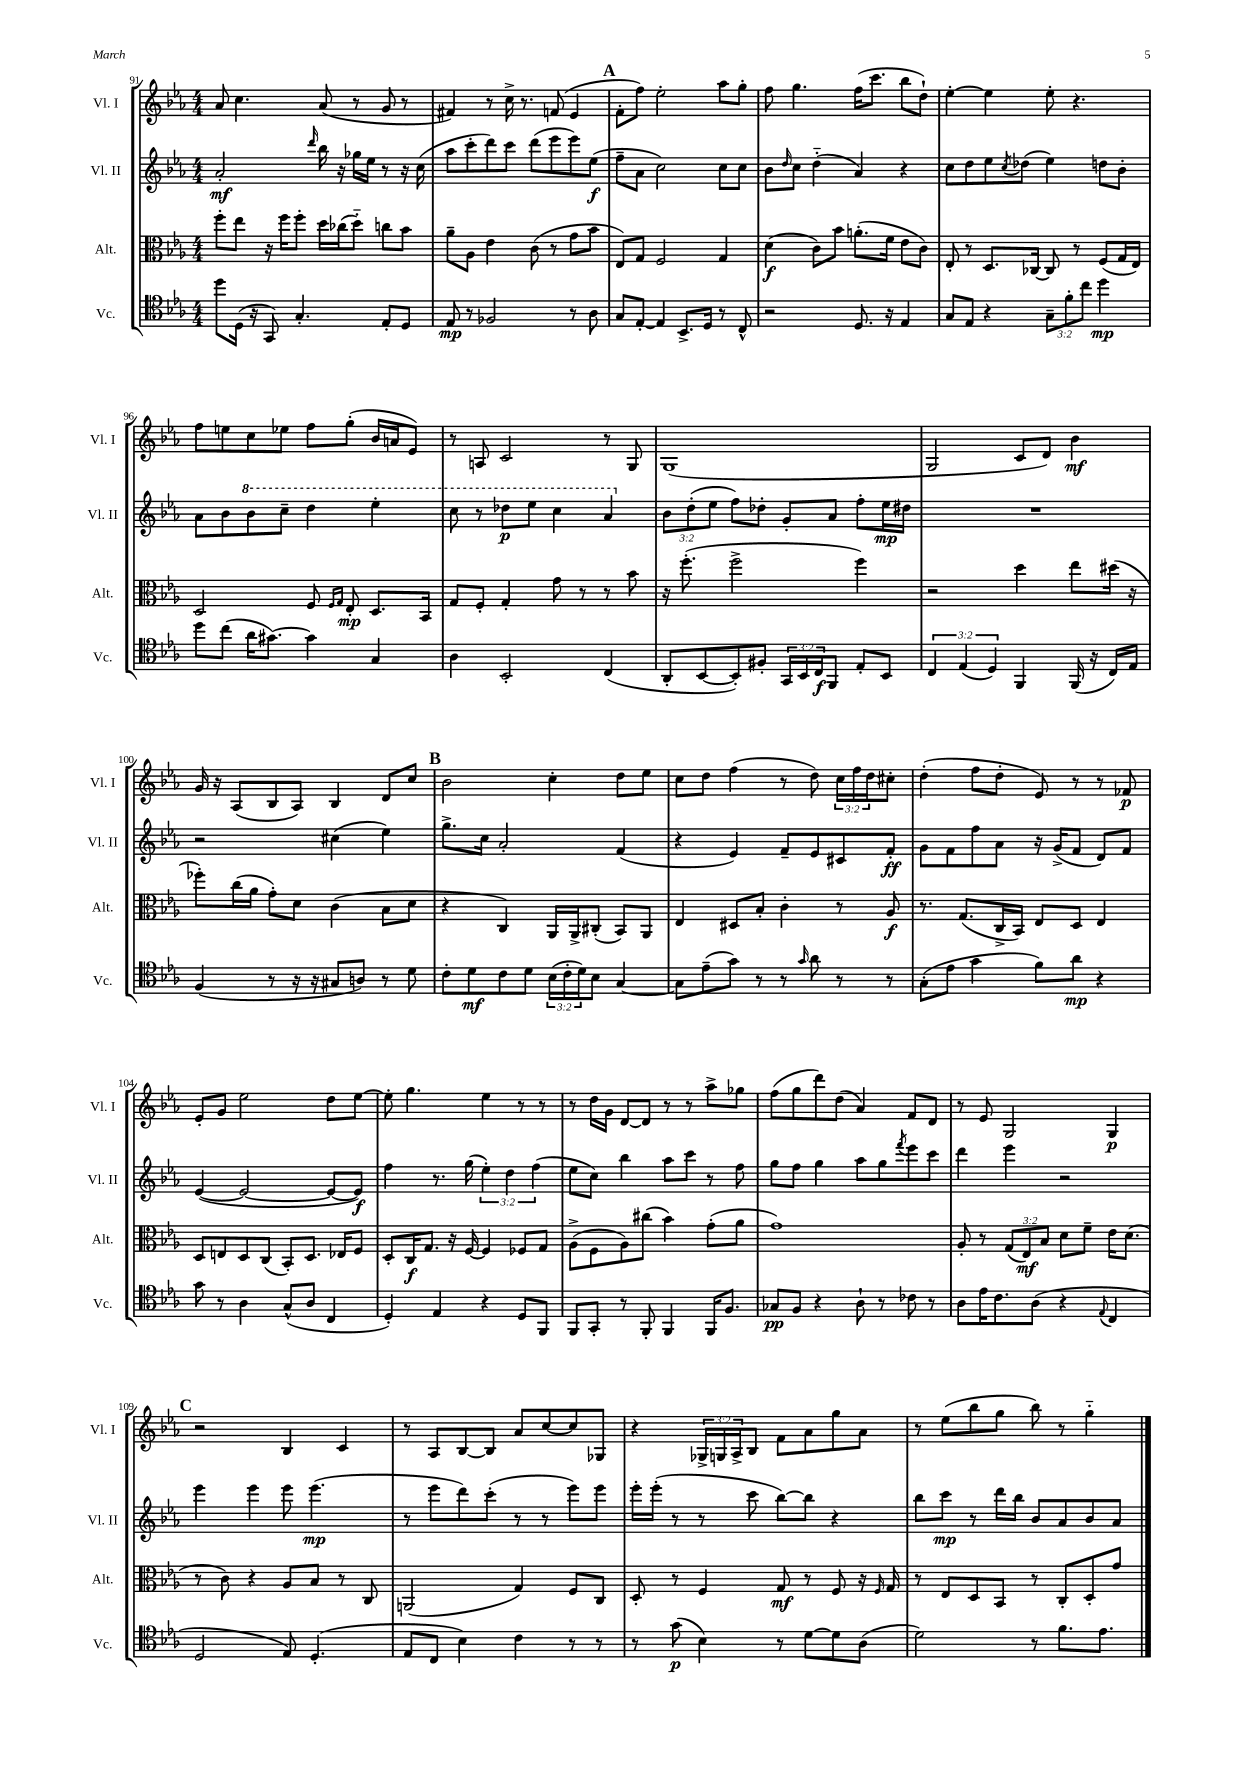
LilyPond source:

<<
\new StaffGroup <<
\new Staff = "s0" \with { instrumentName = "Vl. I" shortInstrumentName = "Vl. I" } {
    \clef treble \key ees \major \numericTimeSignature \time 4/4 \override Staff.TupletNumber.text = #tuplet-number::calc-fraction-text
    aes'8 c''4. aes'8( r8 g'8 r8 |
    fis'4) r8 c''16-> r8. f'8( ees'4 |
    \mark \markup { \bold "A" } f'8-. f''8) ees''2-. aes''8 g''8-. |
    f''8 g''4. f''16( c'''8. bes''8 d''8-!) |
    ees''4~-. ees''4 ees''8-. r4. |
    f''8 e''8 c''8 ees''8 f''8 g''8-.( bes'16 a'16 ees'8) |
    r8 a8 c'2 r8 g8 |
    g1( |
    g2 c'8 d'8) bes'4\mf |
    g'16 r16 aes8( bes8 aes8) bes4 d'8 c''8 |
    \mark \markup { \bold "B" } bes'2 c''4-. d''8 ees''8 |
    c''8 d''8 f''4( r8 d''8) \tuplet 3/2 { c''16 f''16 d''16 } cis''8-. |
    d''4-.( f''8 d''8-. ees'8) r8 r8 fes'8\p |
    ees'8-. g'8 ees''2 d''8 ees''8~ |
    ees''8-. g''4. ees''4 r8 r8 |
    r8 d''16 g'16 d'8~ d'8 r8 r8 aes''8-> ges''8 |
    f''8( g''8 d'''8) d''8( aes'4) f'8 d'8 |
    r8 ees'8 g2 g4\p |
    \mark \markup { \bold "C" } r2 bes4 c'4 |
    r8 aes8 bes8~ bes8 aes'8 c''8~ c''8 ges8 |
    r4 \tuplet 3/2 { ges16-> g16 aes16-> } bes8 f'8 aes'8 g''8 aes'8 |
    r8 ees''8( bes''8 g''8 bes''8) r8 g''4-_ \bar "|." |
}
\new Staff = "s1" \with { instrumentName = "Vl. II" shortInstrumentName = "Vl. II" } {
    \clef treble \key ees \major \numericTimeSignature \time 4/4 \override Staff.TupletNumber.text = #tuplet-number::calc-fraction-text
    aes'2-.\mf \grace { d'''16 } bes''16 r16 ges''16 ees''16 r8 r16 c''16( |
    aes''8 c'''8-. d'''8) c'''8 d'''8( ees'''8 ees'''8) ees''8\f( |
    \mark \markup { \bold "A" } f''8-- aes'8 c''2) c''8 c''8 |
    bes'8 \grace { d''16 } c''8 d''4-_( aes'4) r4 |
    c''8 d''8 ees''8 \acciaccatura { c''8 } des''8( ees''4) d''8 bes'8-. |
    aes'8 bes'8 \ottava #1 bes''8 c'''8-- d'''4 ees'''4-. |
    c'''8 r8 des'''8\p ees'''8 c'''4 aes''4 \ottava #0 |
    \tuplet 3/2 { bes'8 d''8-.( ees''8 } f''8) des''8-. g'8-. aes'8 f''8-. ees''16\mp dis''16 |
    R1 |
    r2 cis''4( ees''4) |
    \mark \markup { \bold "B" } g''8.-> c''16 aes'2-. f'4( |
    r4 ees'4) f'8-- ees'8 cis'8 f'8-.\ff |
    g'8 f'8 f''8 aes'8 r16 g'16->( f'8 d'8) f'8 |
    ees'4~( ees'2~ ees'8~ ees'8\f) |
    f''4 r8. g''16( \tuplet 3/2 { ees''4-.) d''4 f''4( } |
    ees''8 c''8) bes''4 aes''8 c'''8 r8 f''8 |
    g''8 f''8 g''4 aes''8 g''8 \acciaccatura { f'''8 } ees'''8 c'''8 |
    d'''4 ees'''4 r2 |
    \mark \markup { \bold "C" } ees'''4 ees'''4 ees'''8 ees'''4.\mp( |
    r8 ees'''8 d'''8) c'''8-.( r8 r8 ees'''8) ees'''8 |
    ees'''16-. ees'''16-.( r8 r8 c'''8 bes''8~) bes''8 r4 |
    bes''8 c'''8\mp r8 d'''16 bes''16 bes'8 aes'8 bes'8 aes'8 \bar "|." |
}
\new Staff = "s2" \with { instrumentName = "Alt." shortInstrumentName = "Alt." } {
    \clef alto \key ees \major \numericTimeSignature \time 4/4 \override Staff.TupletNumber.text = #tuplet-number::calc-fraction-text
    f''8-. ees''8 r16 f''16 f''8-. d''16 ces''16( d''8-_) c''8 bes'8 |
    aes'8-- aes8 ees'4 c'8( r8 g'8 bes'8 |
    \mark \markup { \bold "A" } ees8) g8 f2 g4 |
    d'4\f( c'8) bes'8 a'8.-.( f'16 ees'8 c'8) |
    ees8-. r8 d8. ces16~ ces8 r8 f8( g16 ees16) |
    d2 f8 \grace { f16 g16 } ees8-.\mp d8. bes,16 |
    g8 f8-. g4-. g'8 r8 r8 bes'8 |
    r16 f''8.-.( f''2-> f''4) |
    r2 d''4 ees''8 dis''16( r16 |
    fes''8-.) c''16( aes'16 g'8-.) d'8 c'4( bes8 d'8 |
    \mark \markup { \bold "B" } r4 c4) aes,16 aes,16-> cis8-.( bes,8) aes,8 |
    ees4 dis8 bes8-. c'4-. r8 aes8\f |
    r8. g8.( c16-> bes,16) ees8 d8 ees4 |
    d8 e8 d8 c8( bes,8-.) d8. ees16 f8 |
    d8-. c16\f g8. r16 f16~ f4 fes8 g8 |
    aes8->( f8 aes8) cis''8( bes'4) g'8-.( aes'8 |
    g'1) |
    aes8-. r8 \tuplet 3/2 { g8( ees8\mf) bes8 } d'8 f'8-- ees'16 d'8.( |
    \mark \markup { \bold "C" } r8 c'8) r4 aes8 bes8 r8 c8 |
    a,2( g4) f8 c8 |
    d8-. r8 f4 g8\mf r8 f8 r16 \grace { f16 } g16 |
    r8 ees8 d8 bes,8 r8 c8-. d8-. g'8 \bar "|." |
}
\new Staff = "s3" \with { instrumentName = "Vc." shortInstrumentName = "Vc." } {
    \clef tenor \key ees \major \numericTimeSignature \time 4/4 \override Staff.TupletNumber.text = #tuplet-number::calc-fraction-text
    d''8 d16( r16 g,8) g4.-. ees8-. d8 |
    ees8\mp r8 fes2 r8 aes8 |
    \mark \markup { \bold "A" } g8 ees8~-. ees4 bes,8.-> d16 r8 c8-^ |
    r2 d8. r16 ees4 |
    g8 ees8 r4 \tuplet 3/2 { g8-- f'8-. c''8 } d''4\mp |
    d''8 c''8( aes'16 gis'8.~) gis'4 g4 |
    aes4 bes,2-. c4( |
    aes,8-. bes,8~ bes,8-.) fis8-. \tuplet 3/2 { g,16 bes,16 c16\f } f,8 ees8-. bes,8 |
    \tuplet 3/2 { c4 ees4( d4) } f,4 f,16( r16 c16) ees16 |
    f4( r8 r16 r16 gis8 a8) r8 d'8 |
    \mark \markup { \bold "B" } c'8-. d'8\mf c'8 d'8 \tuplet 3/2 { bes16( c'16-. d'16) } bes8 g4~ |
    g8 ees'8--( g'8) r8 r8 \grace { g'16 } aes'8 r8 r8 |
    g8-.( ees'8 g'4 f'8) aes'8\mp r4 |
    g'8 r8 aes4 g8-^( aes8 c4 |
    d4-.) ees4 r4 d8 f,8 |
    f,8 g,8-. r8 f,8-. f,4 f,16 f8. |
    ges8\pp f8 r4 aes8-! r8 ces'8 r8 |
    aes8 ees'16 c'8. aes8( r4 \appoggiatura { ees8 } c4 |
    \mark \markup { \bold "C" } d2 ees8) d4.-.( |
    ees8 c8 bes4) c'4 r8 r8 |
    r8 g'8\p( bes4) r8 d'8~ d'8 aes8( |
    d'2) r8 f'8. ees'8. \bar "|." |
}
>>
>>
\layout { \context { \Score currentBarNumber = #91 } }
